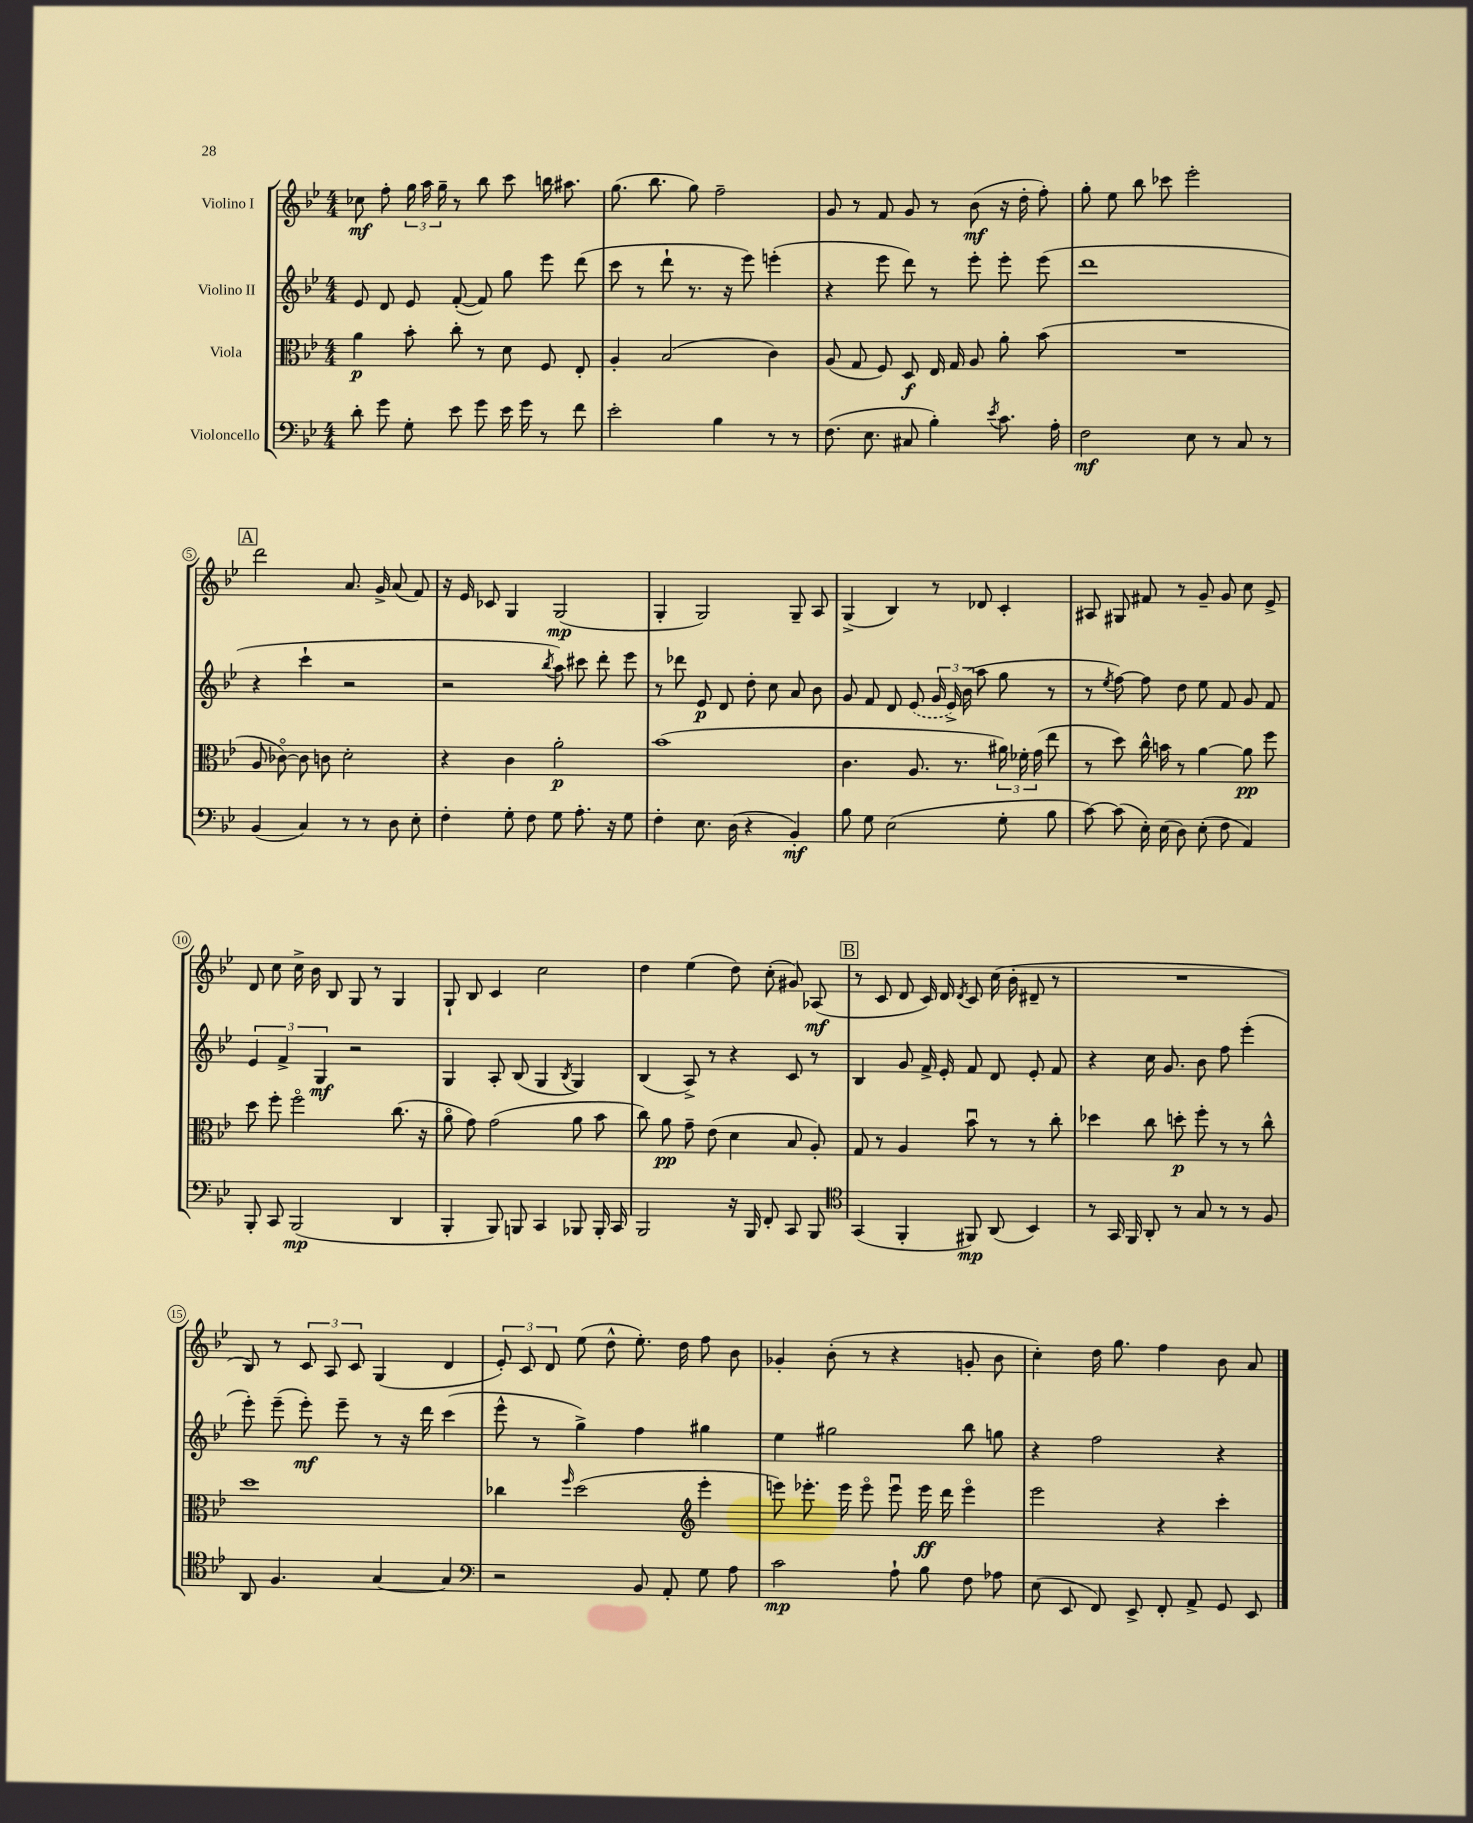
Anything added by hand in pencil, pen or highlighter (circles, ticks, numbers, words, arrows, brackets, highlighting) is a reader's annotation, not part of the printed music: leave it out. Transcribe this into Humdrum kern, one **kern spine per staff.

**kern	**dynam	**kern	**dynam	**kern	**dynam	**kern	**dynam
*part4	*part4	*part3	*part3	*part2	*part2	*part1	*part1
*staff4	*staff4	*staff3	*staff3	*staff2	*staff2	*staff1	*staff1
*I"Violoncello	*	*I"Viola	*	*I"Violino II	*	*I"Violino I	*
*clefF4	*	*clefC3	*	*clefG2	*	*clefG2	*
*k[b-e-]	*	*k[b-e-]	*	*k[b-e-]	*	*k[b-e-]	*
*M4/4	*	*M4/4	*	*M4/4	*	*M4/4	*
=1	=1	=1	=1	=1	=1	=1	=1
8d'\	.	4a\	p	8e-/	.	8cc-X\	mf
8g\	.	.	.	8d/	.	8ff'\	.
8G'\	.	8b-'\	.	8e-/	.	24gg\	.
.	.	.	.	.	.	24aa\	.
.	.	.	.	.	.	24gg~\	.
8e-\	.	8cc'\	.	([8f'/	.	8r	.
8g\	.	8r	.	8f/])	.	8bb-\	.
16e-\	.	8d\	.	8gg\	.	8ccc\	.
16g\	.	.	.	.	.	.	.
8r	.	8F/	.	8eee-\	.	16bbn\	.
.	.	.	.	.	.	8.aa#X\	.
8f\	.	8E-'/	.	(8ddd\	.	.	.
=2	=2	=2	=2	=2	=2	=2	=2
2e-'\	.	4A'/	.	8ccc\	.	(8.gg\	.
.	.	.	.	8r	.	.	.
.	.	.	.	.	.	8.bb-\	.
.	.	(2B-/	.	8ddd`\	.	.	.
.	.	.	.	8.r	.	8gg\)	.
4B-\	.	.	.	.	.	2ff~\	.
.	.	.	.	16r	.	.	.
.	.	.	.	8eee-\)	.	.	.
8r	.	4c\)	.	(4eeen'\	.	.	.
8r	.	.	.	.	.	.	.
=3	=3	=3	=3	=3	=3	=3	=3
(8.F\	.	(8A/	.	4r	.	8g/	.
.	.	8G/	.	.	.	8r	.
8.E-\	.	.	.	.	.	.	.
.	.	8F/)	.	8eee-\	.	8f/	.
8C#X/	.	8D/	f	8ddd\)	.	8g/	.
4B-'\)	.	16E-/	.	8r	.	8r	.
.	.	16G/	.	.	.	.	.
.	.	8A/	.	8eee-'\	.	(8b-\	mf
8qe-/	.	.	.	.	.	.	.
8.c\	.	8a'\	.	8eee-'\	.	16r	.
.	.	.	.	.	.	16dd'\	.
.	.	(8b-\	.	(8eee-\	.	8ff'\)	.
16A'\	.	.	.	.	.	.	.
=4	=4	=4	=4	=4	=4	=4	=4
2F\	mf	1r	.	1ddd	.	8gg'\	.
.	.	.	.	.	.	8ee-\	.
.	.	.	.	.	.	8bb-\	.
.	.	.	.	.	.	8ccc-X\	.
8E-\	.	.	.	.	.	2eee-'\	.
8r	.	.	.	.	.	.	.
8C/	.	.	.	.	.	.	.
8r	.	.	.	.	.	.	.
!!LO:LB:g=z
!!LO:REH:place=s1:t=A
=5	=5	=5	=5	=5	=5	=5	=5
(4BB-/	.	8A/	.	4r	.	2ddd\	.
.	.	[8c-X\)	.	.	.	.	.
4C/)	.	8c-\]	.	4ccc`\	.	.	.
.	.	8cn\	.	.	.	.	.
8r	.	2d'\	.	2r	.	8.a/	.
8r	.	.	.	.	.	.	.
.	.	.	.	.	.	16g^/	.
8D\	.	.	.	.	.	(8a/	.
8E-'\	.	.	.	.	.	8f/)	.
=6	=6	=6	=6	=6	=6	=6	=6
4F'\	.	4r	.	2r	.	16r	.
.	.	.	.	.	.	16e-/	.
.	.	.	.	.	.	8c-X/	.
8G'\	.	4c\	.	.	.	4G/	.
8F\	.	.	.	.	.	.	.
.	.	.	.	8qbb-/	.	.	.
8G\	.	2a'\	p	8aa\)	.	(2G/	mp
8.A'\	.	.	.	8ccc#X\	.	.	.
.	.	.	.	8ddd'\	.	.	.
16r	.	.	.	.	.	.	.
8G\	.	.	.	8eee-\	.	.	.
=7	=7	=7	=7	=7	=7	=7	=7
4F'\	.	(1b-	.	8r	.	4G'/	.
.	.	.	.	8ddd-X\	.	.	.
8.E-\	.	.	.	8e-/	p	2G/)	.
.	.	.	.	8d/	.	.	.
(16D\	.	.	.	.	.	.	.
4r	.	.	.	8dd'\	.	.	.
.	.	.	.	8cc\	.	.	.
4BB-'/)	mf	.	.	8a/	.	8G~/	.
.	.	.	.	8b-\	.	8A/	.
=8	=8	=8	=8	=8	=8	=8	=8
8B-\	.	4.c\	.	8g/	.	(4G^/	.
8G\	.	.	.	8f/	.	.	.
(2E-\	.	.	.	8d/	.	4B-/)	.
.	.	8.A/	.	(8e-/	.	.	.
.	.	.	.	24g/	.	8r	.
.	.	.	.	24e-^/)	.	.	.
.	.	8.r	.	.	.	.	.
.	.	.	.	(24b-\	.	.	.
.	.	.	.	8aa\	.	8d-X/	.
8G'\	.	24a#X\)	.	8gg\	.	4c'/	.
.	.	24f-X'\	.	.	.	.	.
.	.	(24g\	.	.	.	.	.
8B-\	.	8ee-\	.	8r	.	.	.
=9	=9	=9	=9	=9	=9	=9	=9
[8c\)	.	8r	.	8r	.	8A#X/	.
.	.	.	.	8qee-/	.	.	.
(8c\]	.	8dd\)	.	[8ff\)	.	8G#X/	.
16E-'\)	.	16cc^^\	.	8ff\]	.	8f#X/	.
(16E-\	.	16bn\	.	.	.	.	.
8D\)	.	8r	.	8dd\	.	8r	.
(8E-'\	.	[4a\	.	8ee-\	.	8g~/	.
8F\	.	.	.	8f/	.	8g/	.
4AA/)	.	8a\]	pp	8g/	.	8cc\	.
.	.	8ff\	.	8f/	.	8e-^/	.
!!LO:LB:g=z
=10	=10	=10	=10	=10	=10	=10	=10
8BBB-'/	.	8dd\	.	6e-/	.	8d/	.
8CC/	.	8ff'\	.	.	.	8cc\	.
.	.	.	.	6f^/	.	.	.
(2BBB-/	mp	2ff\	.	.	.	16cc^\	.
.	.	.	.	.	.	16b-\	.
.	.	.	.	6G/	mf	.	.
.	.	.	.	.	.	8B-/	.
.	.	.	.	2r	.	8G/	.
.	.	.	.	.	.	8r	.
4DD/	.	(8.cc\	.	.	.	4G/	.
.	.	16r	.	.	.	.	.
=11	=11	=11	=11	=11	=11	=11	=11
4BBB-'/	.	8a\	.	4G/	.	8G`/	.
.	.	8g\)	.	.	.	8B-/	.
8BBB-/)	.	(2g\	.	8A'/	.	4c/	.
8BBBn/	.	.	.	(8B-/	.	.	.
4CC/	.	.	.	4G/	.	2cc\	.
.	.	.	.	8qB-/	.	.	.
8BBB-X/	.	8a\	.	4G/)	.	.	.
16BBB-'/	.	8b-\	.	.	.	.	.
16CC/	.	.	.	.	.	.	.
=12	=12	=12	=12	=12	=12	=12	=12
2BBB-/	.	8cc\)	.	(4B-/	.	4dd\	.
.	.	8a\	pp	.	.	.	.
.	.	8g~\	.	8A^/)	.	(4ee-\	.
.	.	(8e-\	.	8r	.	.	.
16r	.	4d\	.	4r	.	8dd\)	.
16BBB-/	.	.	.	.	.	.	.
8FF'/	.	.	.	.	.	(8cc'\	.
8CC/	.	8B-/	.	8c/	.	8g#X/)	.
8BBB-/	.	8A'/)	.	8r	.	(8A-X/	mf
!!LO:REH:place=s1:t=B
=13	=13	=13	=13	=13	=13	=13	=13
*clefC4	*	*	*	*	*	*	*
(4GG/	.	8G/	.	4B-/	.	8r	.
.	.	8r	.	.	.	8c/	.
4FF'/	.	4A/	.	8g/	.	8d/	.
.	.	.	.	16f^/	.	16c/)	.
.	.	.	.	16e-'/	.	16d/	.
.	.	.	.	.	.	8qd/	.
8FF#X/)	mp	8b-u\	.	8f/	.	8c/	.
(8AA/	.	8r	.	8d/	.	(16cc\	.
.	.	.	.	.	.	16b-'\	.
4BB-/)	.	8r	.	8e-'/	.	8d#X~/	.
.	.	8cc'\	.	8f/	.	8r	.
=14	=14	=14	=14	=14	=14	=14	=14
8r	.	4dd-X\	.	4r	.	1r	.
16GG/	.	.	.	.	.	.	.
16FF/	.	.	.	.	.	.	.
8AA'/	.	8cc\	.	16cc\	.	.	.
.	.	.	.	8.g/	.	.	.
8r	.	8ddn'\	p	.	.	.	.
8G/	.	8ff'\	.	8b-\	.	.	.
8r	.	8r	.	8ff\	.	.	.
8r	.	8r	.	(4eee-'\	.	.	.
8F/	.	8cc^^\	.	.	.	.	.
!!LO:LB:g=z
=15	=15	=15	=15	=15	=15	=15	=15
8AA/	.	1dd	.	8eee-'\)	.	8B-/)	.
4.F/	.	.	.	(8eee-~\	.	8r	.
.	.	.	.	8eee-'\)	mf	12c/	.
.	.	.	.	.	.	12A/	.
.	.	.	.	8eee-~\	.	.	.
.	.	.	.	.	.	12c/	.
[4G/	.	.	.	8r	.	(4G/	.
.	.	.	.	16r	.	.	.
.	.	.	.	16ddd\	.	.	.
4G/]	.	.	.	(4ccc\	.	4d/	.
=16	=16	=16	=16	=16	=16	=16	=16
*clefF4	*	*	*	*	*	*	*
2r	.	4cc-X\	.	8eee-^^\	.	12e-'/)	.
.	.	.	.	.	.	12c/	.
.	.	.	.	8r	.	.	.
.	.	.	.	.	.	12d/	.
.	.	16qqff/	.	.	.	.	.
.	.	(2dd\	.	4gg^\)	.	(8ee-\	.
.	.	.	.	.	.	8dd^^\	.
8BB-/	.	.	.	4ff\	.	8.ee-'\)	.
8AA'/	.	.	.	.	.	.	.
.	.	.	.	.	.	16dd\	.
*	*	*clefG2	*	*	*	*	*
8G\	.	4eee-'\	.	4gg#X\	.	8ff\	.
8A\	.	.	.	.	.	8b-\	.
=17	=17	=17	=17	=17	=17	=17	=17
2c\	mp	8eeen\)	.	4ee-\	.	4g-X'/	.
.	.	8.eee-X'\	.	.	.	.	.
.	.	.	.	2gg#X\	.	(8b-'\	.
.	.	16eee-\	.	.	.	.	.
.	.	8eee-\	.	.	.	8r	.
8A`\	.	8eee-u\	.	.	.	4r	.
8B-\	.	16eee-\	ff	.	.	.	.
.	.	16ddd\	.	.	.	.	.
8F\	.	4eee-\	.	8bb-\	.	8gn'/	.
8A-X\	.	.	.	8ggn\	.	8b-\	.
=18	=18	=18	=18	=18	=18	=18	=18
(8E-\	.	2eee-\	.	4r	.	4cc'\)	.
8EE-/	.	.	.	.	.	.	.
8FF/)	.	.	.	2ff\	.	16dd\	.
.	.	.	.	.	.	8.gg\	.
8EE-^/	.	.	.	.	.	.	.
8FF'/	.	4r	.	.	.	4ff\	.
8AA^/	.	.	.	.	.	.	.
8GG/	.	4ccc'\	.	4r	.	8b-\	.
8EE-/	.	.	.	.	.	8a/	.
==	==	==	==	==	==	==	==
*-	*-	*-	*-	*-	*-	*-	*-
